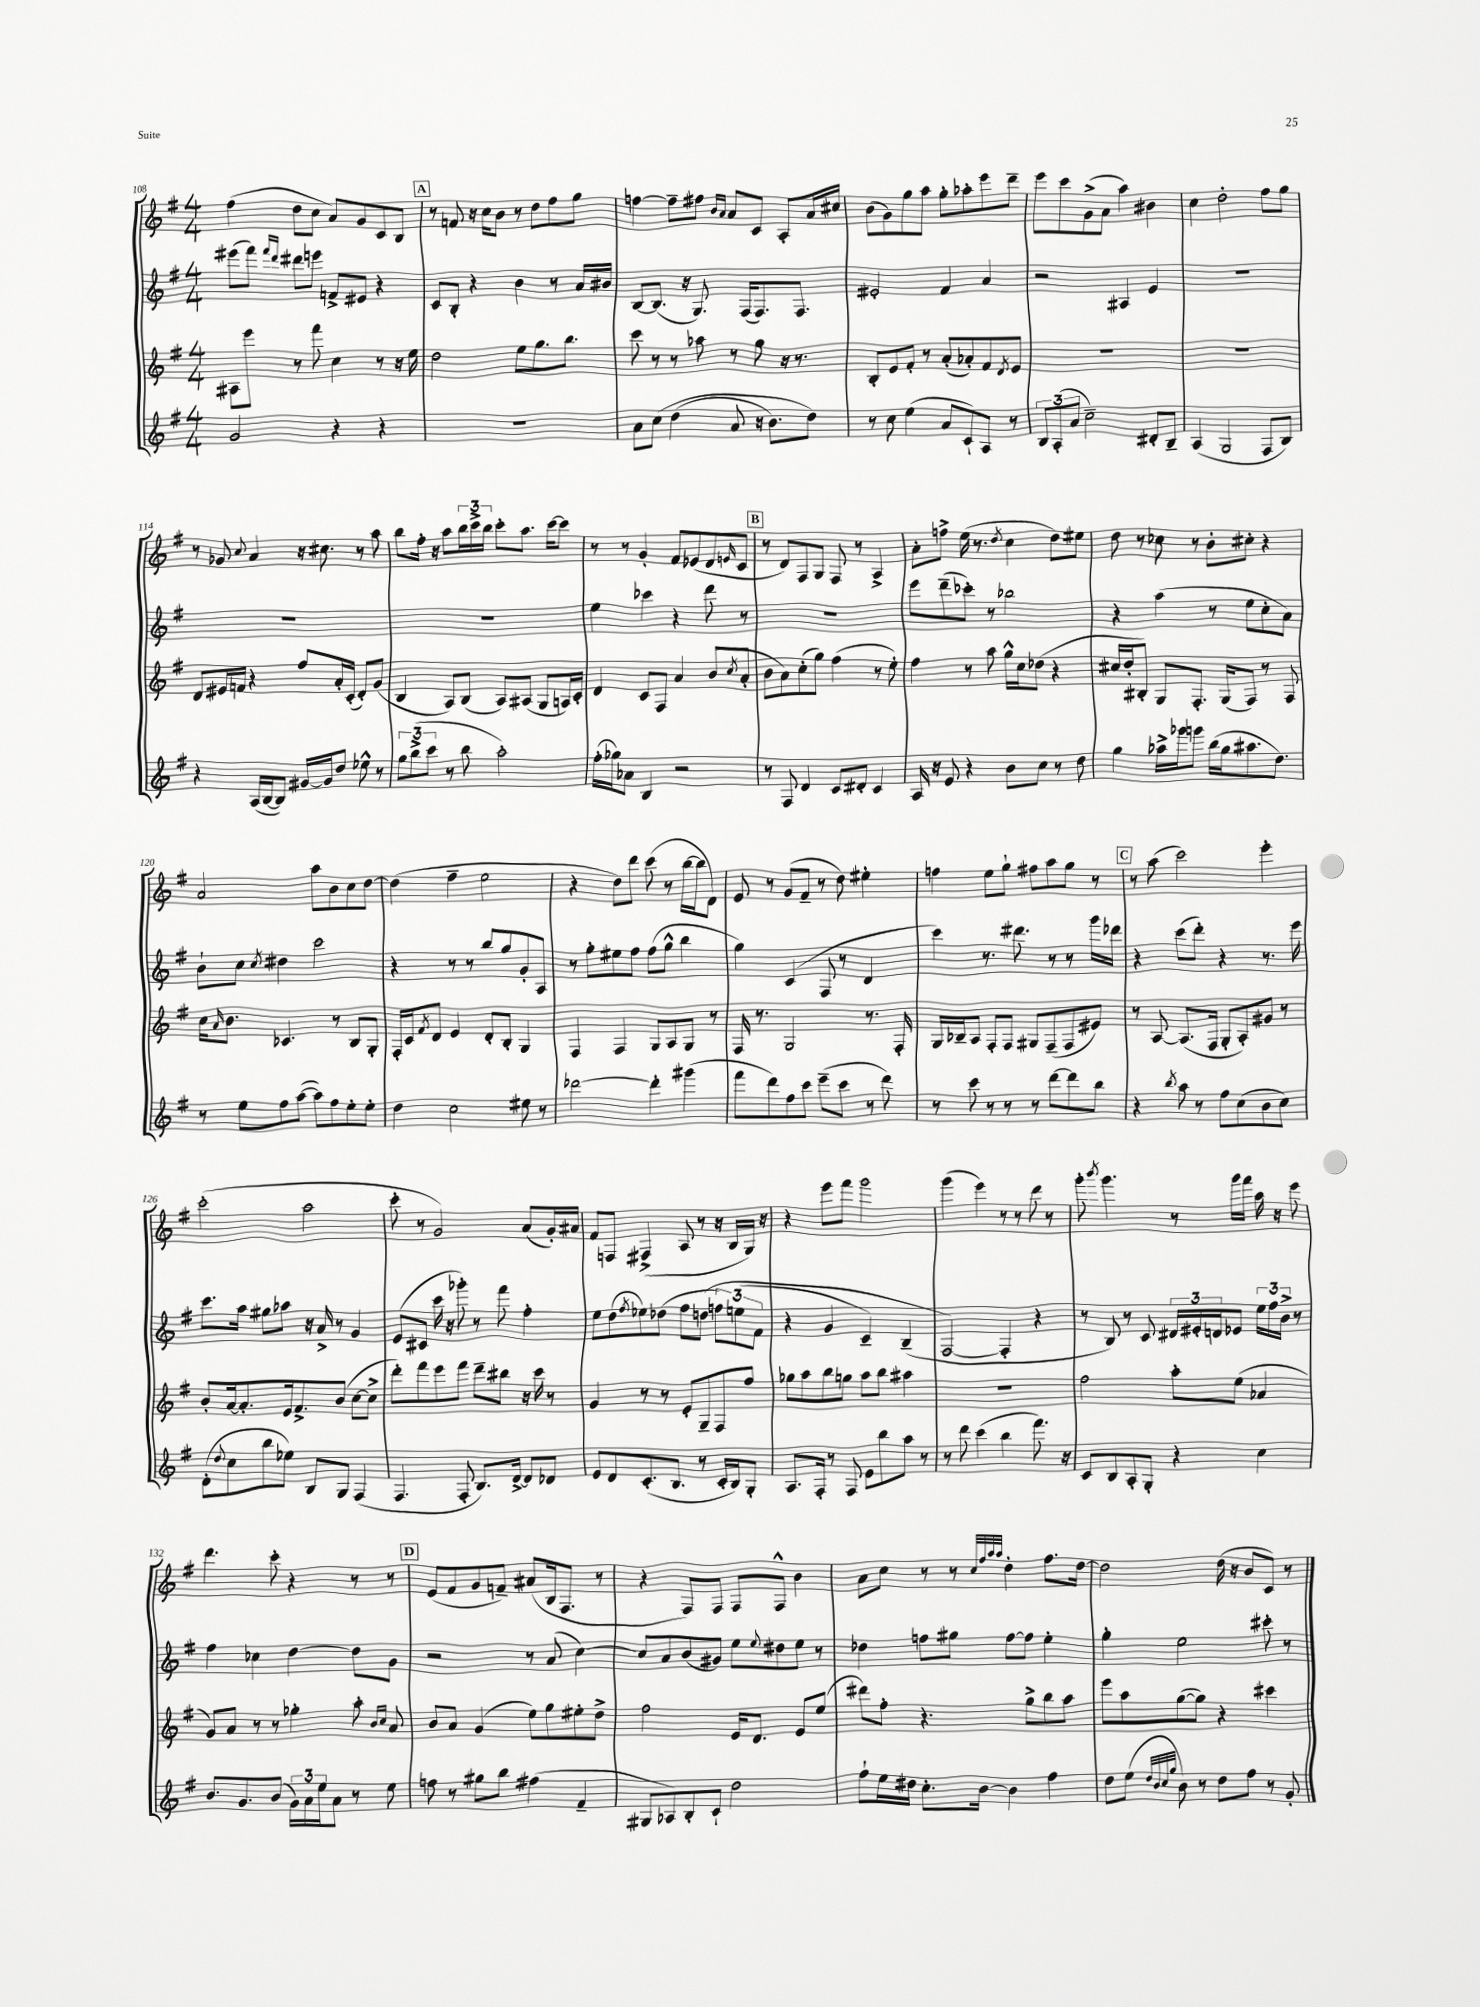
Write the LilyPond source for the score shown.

<<
\new StaffGroup <<
\new Staff = "s0" {
    \clef treble \key g \major \numericTimeSignature \time 4/4
    fis''4( d''8 c''8 a'8) g'8 c'8 b8 |
    \mark \markup { \box "A" } r8 f'8 r16 c''16 b'8 r8 d''8 fis''8 g''8 |
    f''4~ f''8-- fis''8 \grace { b'16 a'16 } a'8 c'8 a8-. a'16 cis''16 |
    b'8( g'8) g''8 a''8 g''8-. aes''8-. e'''8 d'''8-- |
    e'''8 c'''8 g'8->( a'8 a''4) bis'4 |
    c''4 d''2-. fis''8 g''8 |
    r8 ges'8 \appoggiatura { c''8 } a'4 r16 cis''8. r8 a''8 |
    b''8 fis''16-. r16 a''8 \tuplet 3/2 { b''16 c'''16-> b''16 } c'''8-. a''8. c'''16~ c'''8 |
    r8 r8 g'4-. fis'8 ees'8( d'8 \grace { e'16 } c'8 |
    \mark \markup { \box "B" } r8 d'8) fis8 g8 fis8 r8 a4-> |
    a'8-. f''8-> e''16( r8. \acciaccatura { d''8 } c''4 d''8) eis''8 |
    d''8 r8 ces''8 r8 b'8-. cis''8-. r4 |
    a'2 a''8 b'8 c''8 d''8~ |
    d''4( fis''4-- e''2 |
    r4 d''8) d'''8 c'''8( r8 b''16~ b''16 d'8) |
    e'8 r8 g'8( fis'8-- r8 d''8) eis''4-. |
    f''4 e''8 g''8-! fis''8 a''8 g''8 r8 |
    \mark \markup { \box "C" } r8 a''8( c'''2) e'''4-. |
    c'''2-.( a''2 |
    c'''8-. r8 g'2) a'8( g'16-.) ais'16 |
    fis'8 f8 fis4->( a8 r8 r16 b16 g16) r16 |
    r4 e'''8 fis'''8 g'''2 |
    g'''4( e'''4) r8 r8 d'''8 r8 |
    g'''8-. \acciaccatura { b'''8 } g'''4. r8 g'''16 fis'''16 a''16 r16 e'''8 |
    d'''4. c'''8-. r4 r8 r8 |
    \mark \markup { \box "D" } e'8( fis'8 g'8 f'8--) ais'8( b16 fis8. r8 |
    r4 fis8) fis8 fis8 fis8-^ b'4 |
    a'8 c''8 r8 r8 \grace { c''32 fis''32 a''32 a''32 } d''4-. fis''8. d''16~ |
    d''2 d''16( r16 b'8 c'8) r8 \bar "|." |
}
\new Staff = "s1" {
    \clef treble \key g \major \numericTimeSignature \time 4/4
    eis'''8( fis'''8) \grace { fis'''16 d'''16 } dis'''8 e'''8 f'8-> eis'8 r4 |
    \mark \markup { \box "A" } c'8 b8-. r4 b'4 r8 a'16 bis'16 |
    b8~ b8.( r16 g8.) fis16( fis8.) fis8. |
    eis'2-. fis'4 a'4 |
    r2 ais4 e'4 |
    R1 |
    R1 |
    R1 |
    e''4 ces'''4 r4 d'''8 r8 |
    \mark \markup { \box "B" } R1 |
    e'''8 d'''8--( ces'''8-.) r8 bes''2 |
    r4 a''4( r8 e''8 c''8-. a'8) |
    b'8-! c''8 \acciaccatura { c''8 } dis''4 c'''2 |
    r4 r8 r8 b''8 g''8 g'8-. a8 |
    r8 g''8-. eis''8 fis''8 fis''8( g''8-^ b''4 |
    g''4) c'4( fis8 r8 d'4 |
    c'''4) r8. dis'''8. r8 r8 g'''16 des'''16 |
    \mark \markup { \box "C" } r4 c'''8( d'''8-.) r4 r8. e'''16 |
    c'''8. a''16 gis''8 aes''8 r16 a'16-> r8 g'4 |
    e'8( cis'8 c'''16 r16 ges'''8-.) r8 fis'''8 fis''4-. |
    e''8 d''8( \acciaccatura { fis''8 } ees''8) des''8( fis''8 d''8\( \tuplet 3/2 { f''8) e''8( fis'8 } |
    r4 g'4 c'4--) b4--( |
    fis2~\) fis4-. r4 |
    r8 b8) r8 c'8 \tuplet 3/2 { dis'16 eis'16-. d'16 } ees'8 \tuplet 3/2 { e''16 fis''16 b'16-> } r8 |
    fis''4 ces''4 d''4~ d''8 g'8 |
    \mark \markup { \box "D" } r2 r8 a'8( c''4~) |
    c''8 a'8 b'8( gis'8) e''8 \appoggiatura { e''8 } dis''8 e''8 r8 |
    des''4 f''8 gis''8 f''8~ f''8 e''4-. |
    g''4-. e''2 cis'''8-. r8 \bar "|." |
}
\new Staff = "s2" {
    \clef treble \key g \major \numericTimeSignature \time 4/4
    ais8 e'''8 r8 fis'''8 c''4 r8 r16 e''16 |
    \mark \markup { \box "A" } d''2 e''8 g''8. b''8. |
    c'''8 r8 r8 aes''8 r8 g''8 r16 r8. |
    b8-. e'8 fis'8-. r8 a'8-.( aes'8-.) fis'8 \acciaccatura { d'8 } e'8 |
    R1 |
    R1 |
    d'8 eis'16 f'16 r4 fis''8 a'16-. c'16-.( d'8-.) g'8( |
    b4 a8) b8( a8) ais8( g8 a16) c'16-. |
    d'4 c'8 fis8 a'4 b'8( \acciaccatura { c''8 } a'8-. |
    \mark \markup { \box "B" } b'8 a'8) c''8-.( g''8) fis''4( r8 e''8-.) |
    fis''4 r8 a''8 g''16-^ c''16 des''8( r4 |
    cis''16 d''16-. bis8-.) g8 fis8.-. g16( fis8) r8 fis8 |
    c''16 \grace { a'16 } b'8. ces'4. r8 b8 g8-. |
    fis16-. c'16 \acciaccatura { fis'8 } d'8 e'4 d'8-. b8-. g4 |
    fis4 fis4 g8 a8 g8 r8 |
    fis16 r8. g2 r8. fis16-. |
    g16 bes16-- a8 fis8-. fis8 gis8 fis8--( fis8 eis'8) |
    \mark \markup { \box "C" } r8 a8~ a8.( fis16 g8-. a8-.) gis'8 r8 |
    b'8-. a'16~ a'8.-. e'16 fis'8.-> b'8( c''8~ c''8-> |
    d'''8-.) fis'''8 e'''8 fis'''8 d'''8-- bis''8 r16 c'''16 r8 |
    g'4 r8 r8 e'8-. g8-- fis8 fis''8 |
    ges''8 a''8 b''8 g''8 a''8 b''8 ais''4 |
    R1 |
    fis''2 a''8-. e''8( aes'4 |
    g'8) a'8 r8 r8 ges''4-. a''8-. \grace { b'16 c''16 } a'8 |
    \mark \markup { \box "D" } b'8 a'8 g'4( e''8) g''8 eis''8-. d''8-> |
    fis''2 e'16 d'8. e'8 e''8( |
    dis'''8) fis''8-. r4. g''8-> b''8 a''8 |
    e'''8 a''8 g''8~( g''8) r4 cis'''4 \bar "|." |
}
\new Staff = "s3" {
    \clef treble \key g \major \numericTimeSignature \time 4/4
    g'2 r4 r4 |
    \mark \markup { \box "A" } R1 |
    a'8 c''8\( d''4( a'8 r16 b'8.) d''8\) |
    r8 c''8 e''4( a'8 c'8-!) a8 r8 |
    \tuplet 3/2 { b8 a8-.( a'8 } c''2--) dis'8-. b8-- |
    a4( g2 fis8 b8) |
    r4 a16( b16~ b8) gis'16~ gis'16 d''8 ees''8-^ r8 |
    \tuplet 3/2 { g''8 b''8->( c'''8 } r8 b''8 a''2-.) |
    fis''16-.( ges''16) aes'8 b4 r2 |
    \mark \markup { \box "B" } r8 fis8 d'4 c'8 dis'8-. c'4 |
    a16 r16 e'8 r4 b'8 c''8 r8 d''8 |
    g''4 aes''16-> ges'''16 g'''8 b''16( g''16 ais''8. d''8.) |
    r8 e''8 fis''8 a''8~( a''8) fis''8 e''8-. e''8-. |
    d''4 c''2 eis''8 r8 |
    des'''2~ des'''4-. gis'''4( |
    fis'''8 d'''8) fis''8 c'''8 e'''8--( c'''8 r8 d'''8) |
    r8 c'''8 r8 r8 r8 d'''8~ d'''8 b''8 |
    \mark \markup { \box "C" } r4 \acciaccatura { b''8 } a''8 r8 fis''8 c''8( b'8 c''8) |
    d'8-.( \appoggiatura { d''8 } c''8 b''8 ees''8) b8 g8 fis4( |
    fis4. fis8-. b8.) d'16~-> d'8 des'8 |
    e'8 d'8 c'8.-.( b8. r8 c'16-. b16) g8-. |
    a8. fis16-. r8 fis8 e'8 b''8 a''8 r8 |
    r8 d'''8 c'''4( b''4 fis'''8.) r16 |
    c'8 b8 a8-. g8-. r4 c''4 |
    b'8. g'8. b'8( \tuplet 3/2 { g'16) a'16 e''16 } a'8 r8 e''8 |
    \mark \markup { \box "D" } f''8 r8 gis''8 b''8 fis''4( fis'4-- |
    gis8 aes8) b8-. c'8-! d''2 |
    fis''8-! e''16 dis''16 c''8.-. b'16~ b'4 fis''4 |
    d''8 e''8( \grace { d''32 b'32 c''32 g''32 } b'8) r8 d''8 fis''8 r8 g'8-. \bar "|." |
}
>>
>>
\layout { \context { \Score currentBarNumber = #108 } }
